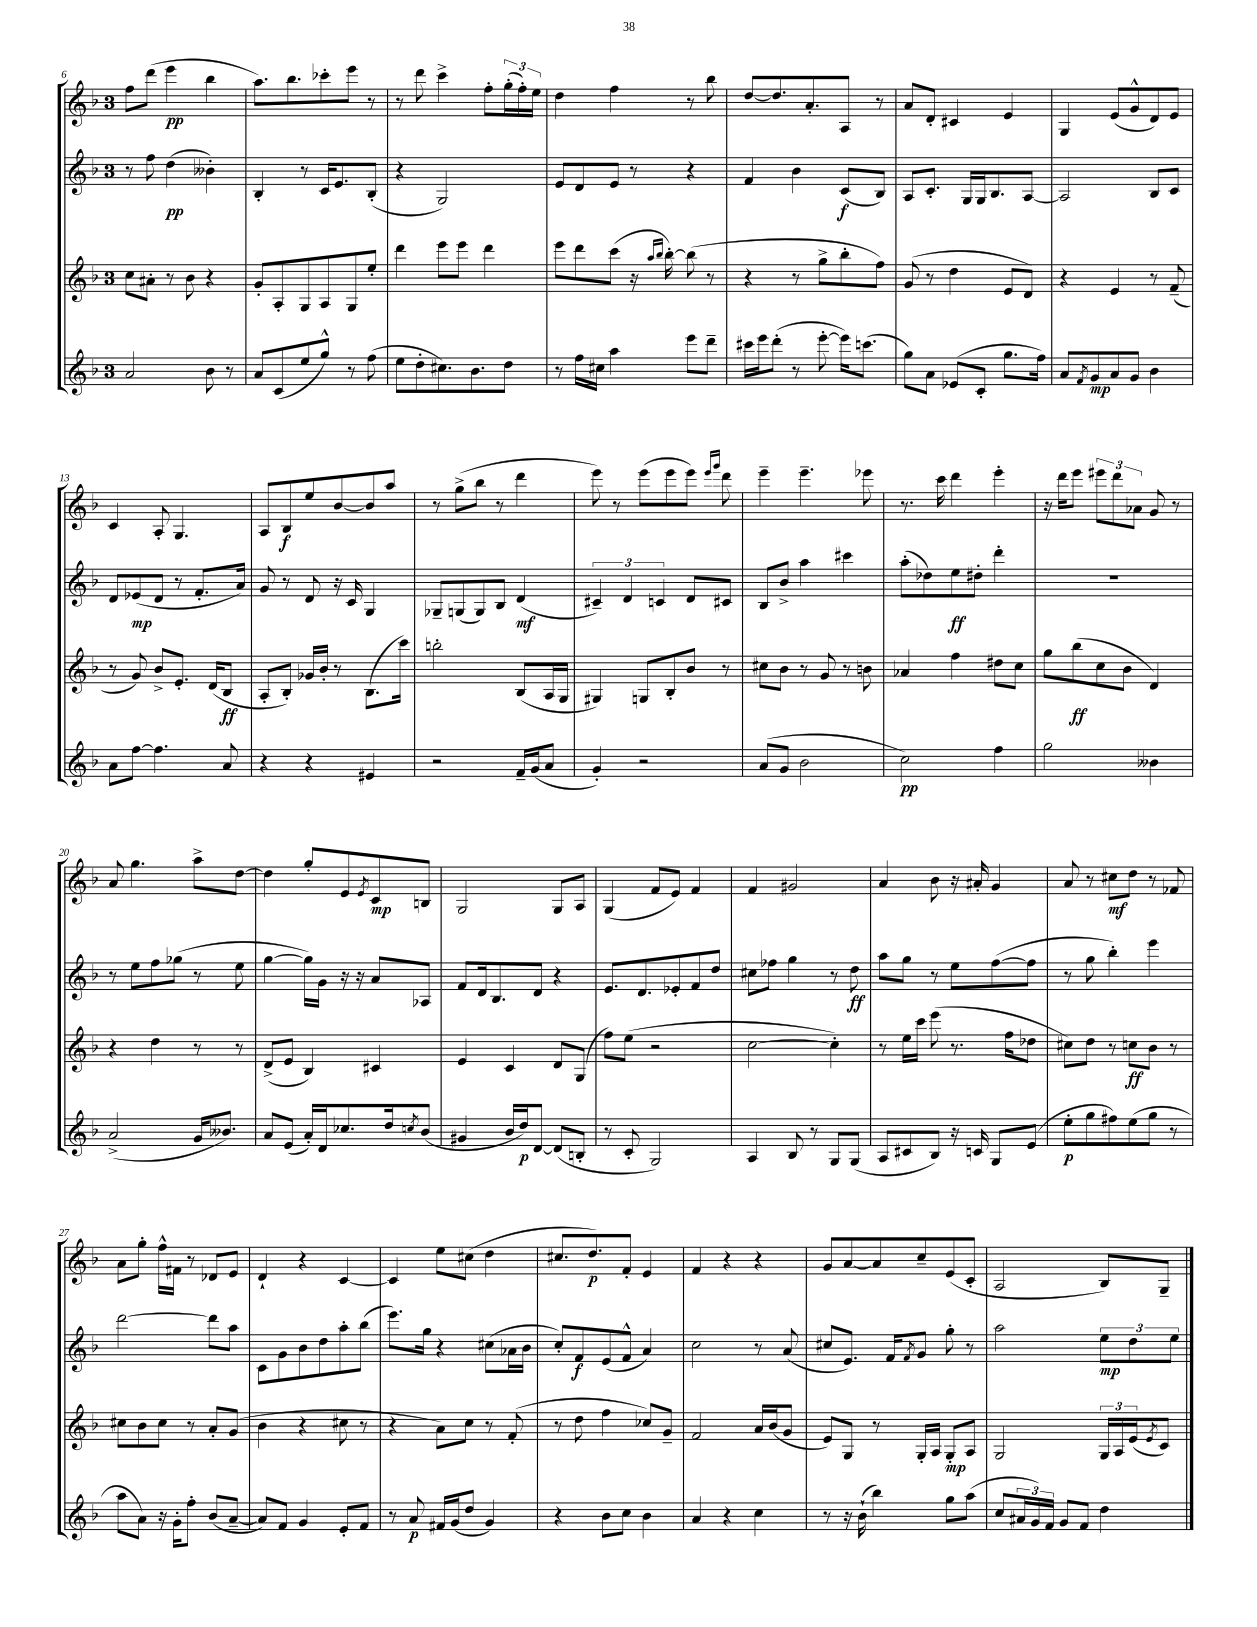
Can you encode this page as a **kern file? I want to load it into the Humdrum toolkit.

**kern	**kern	**kern	**kern
*staff4	*staff3	*staff2	*staff1
*clefG2	*clefG2	*clefG2	*clefG2
*k[b-]	*k[b-]	*k[b-]	*k[b-]
*M3/4	*M3/4	*M3/4	*M3/4
2a	8cc	8r	8ff
.	8a#'	8ff	(8ddd
.	8r	(4dd	4eee
.	8b-	.	.
8b-	4r	4b--')	4bb-
8r	.	.	.
=	=	=	=
8a	8g'	4B-'	8.aa)
(8c	8A'	.	.
.	.	.	8.bb-
8ee	8G	8r	.
8gg^^)	8A	16c	8ccc-'
.	.	8.e	.
8r	8G	.	8eee
(8ff	8ee'	(8B-'	8r
=	=	=	=
8ee	4ddd	4r	8r
8dd'	.	.	8ddd
8.cc#)	8eee	2G)	4ccc^
.	8eee	.	.
8.b-	.	.	.
.	4ddd	.	8ff'
8dd	.	.	(24gg'
.	.	.	24ff')
.	.	.	24ee
=	=	=	=
8r	8eee	8e	4dd
16ff	8ddd	8d	.
16cc#	.	.	.
4aa	(8ccc	8e	4ff
.	16r	8r	.
.	16qqaa	.	.
.	16qqbb-	.	.
.	[16bb-')	.	.
8eee	(8bb-]	4r	8r
8ddd~	8r	.	8bb-
=	=	=	=
16ccc#	4r	4f	[8dd
16eee	.	.	.
(8ddd'	.	.	8.dd]
8r	8r	4b-	.
.	.	.	8.a'
[8eee'	8gg^	.	.
16eee])	8bb-'	(8c	8A
(8.ccc	.	.	.
.	8ff)	8B-)	8r
=	=	=	=
8gg)	(8g	8A	8a
8a	8r	8.c'	8d'
(8e-	4dd	.	4c#
.	.	16G	.
8c'	.	16G	.
.	.	8.B-	.
8.gg	8e	.	4e
.	8d)	[8A	.
16ff)	.	.	.
=	=	=	=
8a	4r	2A]	4G
8qf	.	.	.
8g	.	.	.
8a	4e	.	(8e
8g	.	.	8g^^
4b-	8r	8B-	8d)
.	(8f~	8c	8e
=	=	=	=
8a	8r	8d	4c
[8ff	8g)	(8e-	.
4.ff]	8b-^	8d	8A'
.	8.e'	8r	4.G
.	.	8.f'	.
.	(16d	.	.
8a	8B-	.	.
.	.	16a)	.
=	=	=	=
4r	8A'	8g	8A
.	8B-')	8r	8B-
4r	16g-	8d	8ee
.	16b-'	.	.
.	8r	16r	[8b-
.	.	16c	.
4e#	(8.B-	4G	8b-]
.	.	.	8aa
.	16ccc)	.	.
=	=	=	=
2r	2bb'	8G-~	8r
.	.	(8G	(8gg^
.	.	8G)	8bb-
.	.	8B-	8r
16f~	(8B-	(4d	4ddd
(16g	.	.	.
8a	16A	.	.
.	16G	.	.
=	=	=	=
4g')	4G#)	6c#~)	8eee)
.	.	.	8r
.	.	6d	.
2r	8G	.	(8eee
.	.	6c	.
.	8B-'	.	8eee
.	8b-	8d	8eee)
.	.	.	16qqeee
.	.	.	16qqggg
.	8r	8c#	8ddd
=	=	=	=
(8a	8cc#	8B-	4eee~
8g	8b-	8b-^	.
2b-	8r	4aa	4.eee~
.	8g	.	.
.	8r	4ccc#	.
.	8b	.	8eee-
=	=	=	=
2cc)	4a-	(8aa'	8.r
.	.	8dd-)	.
.	.	.	16ccc
.	4ff	8ee	4ddd
.	.	8dd#'	.
4ff	8dd#	4ddd'	4eee'
.	8cc	.	.
=	=	=	=
2gg	8gg	2.r	16r
.	.	.	16ddd
.	(8bb-	.	8eee
.	8cc	.	12eee#
.	.	.	12ddd
.	8b-	.	.
.	.	.	12a-
4b--	4d)	.	8g
.	.	.	8r
=	=	=	=
(2a^	4r	8r	8a
.	.	8ee	4.gg
.	4dd	8ff	.
.	.	(8gg-	.
16g	8r	8r	8aa^
8.b--)	.	.	.
.	8r	8ee	[8dd
=	=	=	=
8a	(8d^	[4gg	4dd]
(8e	8e	.	.
16a')	4B-)	16gg])	8gg'
16d	.	16g	.
8.cc-	.	16r	8e
.	.	16r	.
.	.	.	8qe
.	4c#	8a	8c
16dd	.	.	.
8qcc	.	.	.
(8b-	.	8A-	8B
=	=	=	=
4g#	4e	8f	2G
.	.	16d	.
.	.	8.B-	.
16b-	4c	.	.
16dd)	.	.	.
[8d	.	8d	.
(8d]	8d	4r	8G
8B'	(8G	.	8A
=	=	=	=
8r	8ff)	8.e	(4G
8c'	(8ee	.	.
.	.	8.d	.
2G)	2r	.	8f
.	.	8e-'	8e)
.	.	8f	4f
.	.	8dd	.
=	=	=	=
4A	[2cc	8cc#	4f
.	.	8ff-	.
8B-	.	4gg	2g#
8r	.	.	.
8G	4cc'])	8r	.
(8G	.	8dd	.
=	=	=	=
8A	8r	8aa	4a
8c#	16ee	8gg	.
.	16ccc	.	.
8B-)	(8eee	8r	8b-
16r	8.r	8ee	16r
16c	.	.	16a#'
8G	.	([8ff	4g
.	16ff	.	.
(8e	8dd-	8ff]	.
=	=	=	=
8ee'	8cc#)	8r	8a
8gg	8dd	8gg	8r
8ff#)	8r	4bb-')	8cc#
(8ee	8cc	.	8dd
8gg	8b-	4eee	8r
8r	8r	.	8f-
=	=	=	=
8aa	8cc#	[2ddd	8a
8a)	8b-	.	8gg'
16r	8cc#	.	16ff^^
16g'	.	.	16f#
8ff'	8r	.	8r
(8b-	8a'	8ddd]	8d-
[8a~	(8g	8aa	8e
=	=	=	=
8a])	4b-	8c	4d`
8f	.	8g	.
4g	4r	8b-	4r
.	.	8dd	.
8e'	8cc#	8aa'	[4c
8f	8r	(8bb-	.
=	=	=	=
8r	4r	8.eee)	4c]
8a	.	.	.
.	.	16gg	.
16f#	8a)	4r	8ee
(16g	.	.	.
8dd	8cc	.	(8cc#
4g)	8r	(8cc#	4dd
.	(8f'	16a-	.
.	.	16b-	.
=	=	=	=
4r	8r	8cc')	8.cc#
.	8dd	8f	.
.	.	.	8.dd)
8b-	4ff	(8e	.
8cc	.	8f^^	8f'
4b-	8cc-)	4a)	4e
.	8g~	.	.
=	=	=	=
4a	2f	2cc	4f
4r	.	.	4r
4cc	16a	8r	4r
.	(16b-	.	.
.	8g	(8a	.
=	=	=	=
8r	8e)	8cc#	8g
16r	8G	8.e)	[8a
(16b-`	.	.	.
4bb-)	8r	.	8a]
.	.	16f	.
.	.	8qf	.
.	16G'	8g	8cc~
.	16A	.	.
8gg	8G'	8gg'	(8e
(8aa	8A	8r	8c'
=	=	=	=
8cc	2G	2aa	2A
24a#	.	.	.
24g)	.	.	.
24f	.	.	.
8g	.	.	.
8f	.	.	.
4dd	24G	12ee	8B-)
.	24A	.	.
.	(24e	12dd	.
.	8qe	.	.
.	8c)	.	8G~
.	.	12ee	.
==	==	==	==
*-	*-	*-	*-
